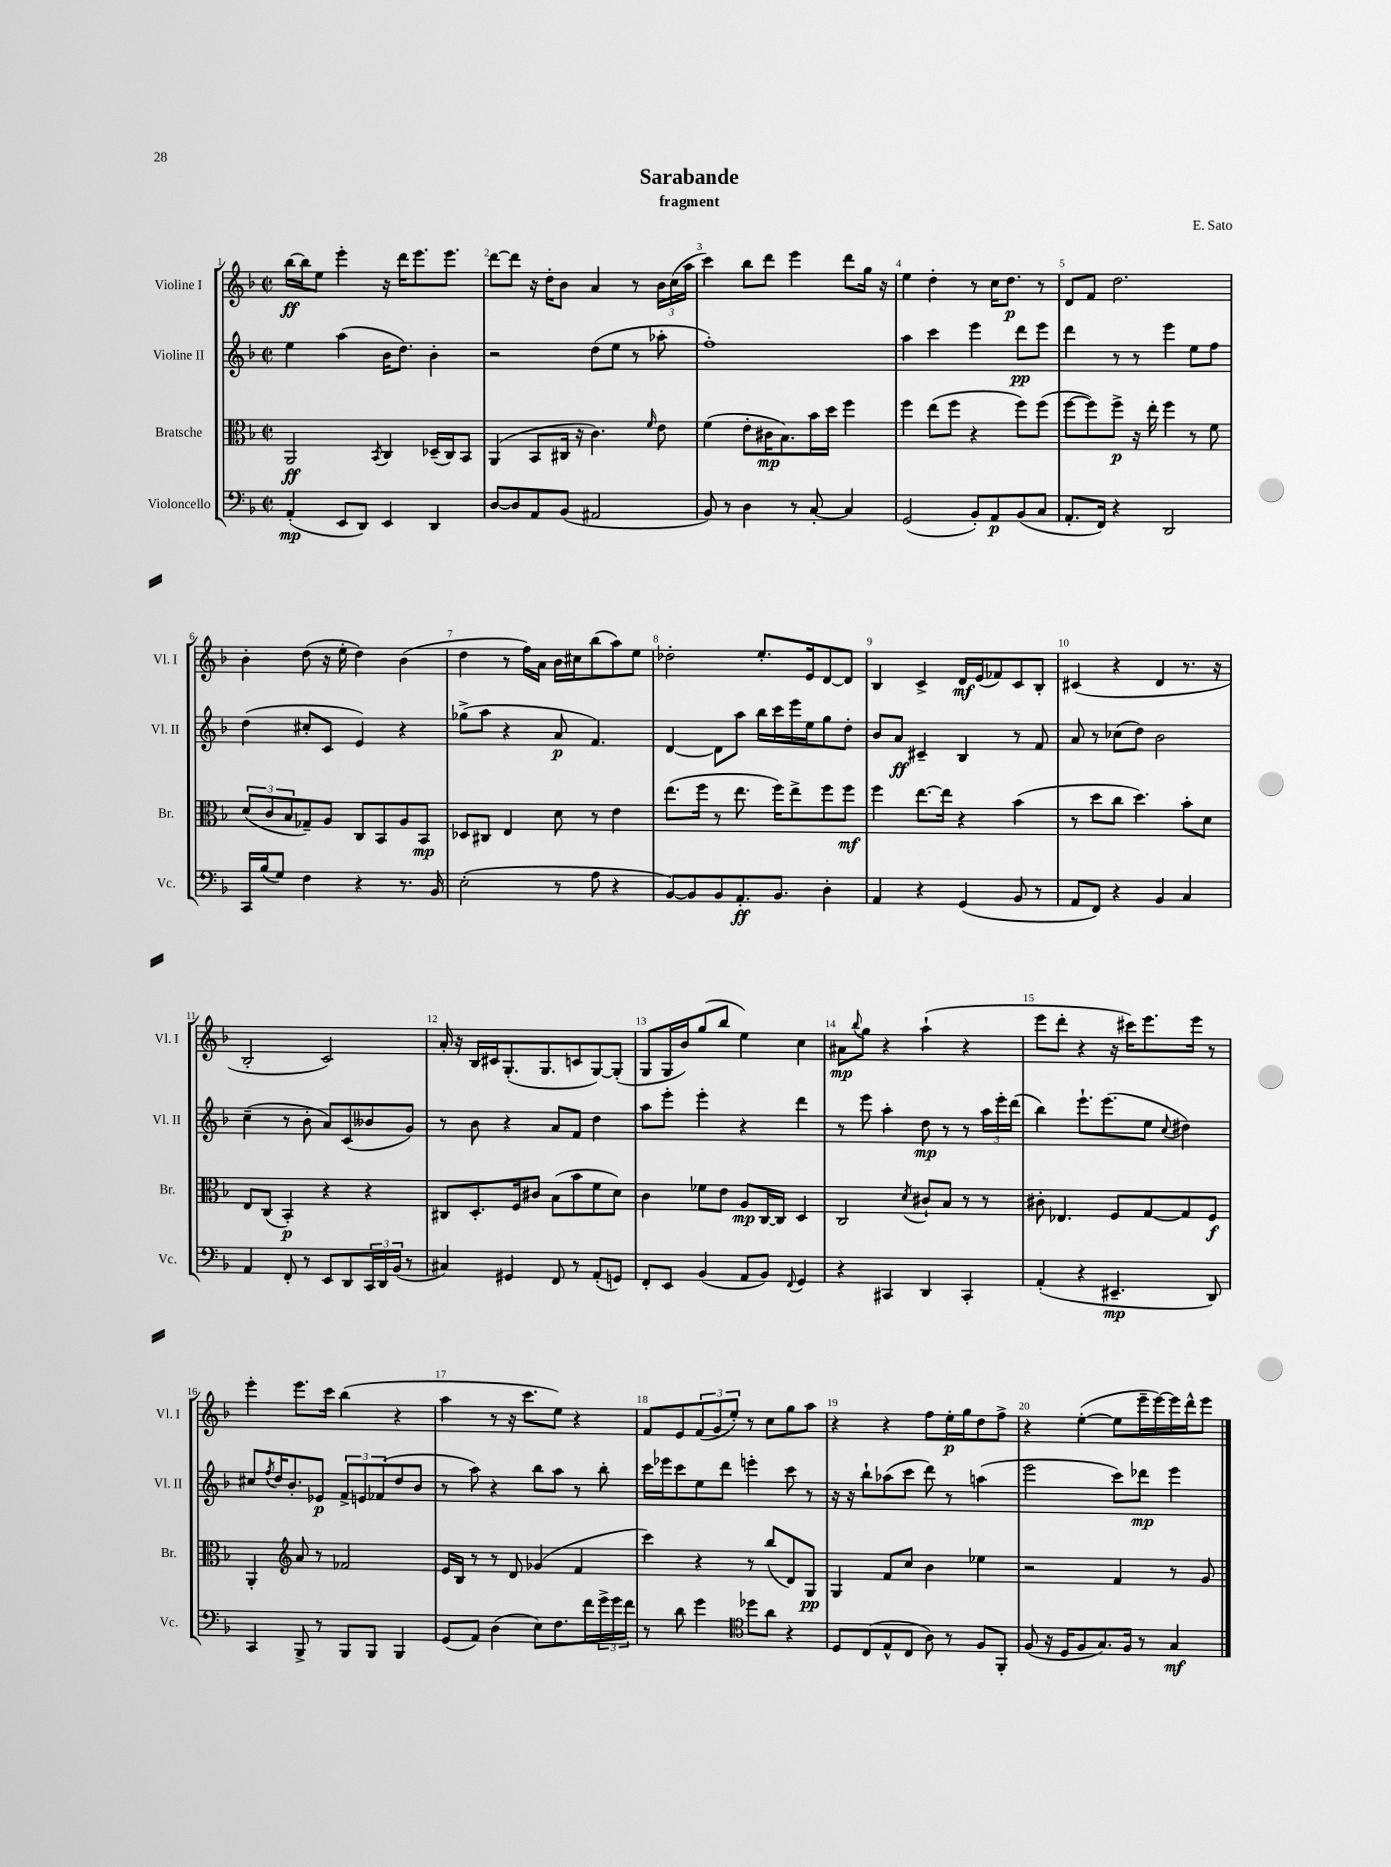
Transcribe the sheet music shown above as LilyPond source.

\header { title = "Sarabande" composer = "E. Sato" subtitle = "fragment" }
<<
\new StaffGroup <<
\new Staff = "s0" \with { instrumentName = "Violine I" shortInstrumentName = "Vl. I" } {
    \clef treble \key f \major \defaultTimeSignature \time 2/2
    bes''16~\ff bes''16 e''8 e'''4-. r16 d'''16 e'''8. e'''8. |
    d'''8~ d'''8 r16 d''16-. bes'8 a'4 r8 \tuplet 3/2 { bes'16 c''16( a''16 } |
    c'''4) bes''8 d'''8 e'''4 d'''8 g''16 r16 |
    e''4 d''4-. r8 c''16 d''8.\p r8 |
    d'8 f'8 d''2. |
    bes'4-. d''8( r16 e''16-. d''4) bes'4( |
    d''4 r8 f''16) a'16 bes'16 cis''16 bes''8( a''8) e''8 |
    des''2-. e''8.-. e'16 d'8~ d'8 |
    bes4 c'4-> d'16\mf e'16( fes'8) c'8 bes8-. |
    cis'4( r4 d'4 r8. r16 |
    bes2-. c'2) |
    a'16-. r16 bes16 cis'16 g8.-.( g8. c'8 g8~) g8-.( |
    g8 g16 bes'16) g''8( bes''8 e''4) c''4 |
    ais'8\mp \appoggiatura { bes''8 } g''8 r4 a''4-!( r4 |
    e'''8 d'''8-. r4 r16 cis'''16) e'''8. e'''16 r8 |
    e'''4-. e'''8. c'''16 bes''4( r4 |
    a''4 r8 r16 c'''8. e''8) r4 |
    f'8 e'8 \tuplet 3/2 { f'8( g'8 e''8-.) } r8 c''8 g''8 a''8 |
    r4 r4 f''8 e''16-.\p g''16 d''8 f''8-> |
    r4 e''4~-.( e''8 e'''16-- e'''16~) e'''16 d'''16-^ e'''8 \bar "|." |
}
\new Staff = "s1" \with { instrumentName = "Violine II" shortInstrumentName = "Vl. II" } {
    \clef treble \key f \major \defaultTimeSignature \time 2/2
    e''4 a''4( bes'16 d''8.) bes'4-. |
    r2 d''8( e''8 r8 aes''8-. |
    f''1-.) |
    a''4 c'''4 e'''4 d'''8\pp e'''8 |
    d'''4 r8 r8 e'''4 e''8 f''8 |
    d''4( cis''8-. c'8 e'4) r4 |
    ges''8->( a''8 r4 a'8\p f'4.) |
    d'4~ d'8 a''8 bes''16 c'''16 e'''16 e''16 g''8 d''8-. |
    bes'8 a'8\ff cis'4-- bes4 r8 f'8 |
    a'8 r8 ces''8( d''8) bes'2 |
    c''4--( r8 bes'8-. a'8) c'8( beses'8 g'8) |
    r8 bes'8 r4 a'8 f'8 d''4 |
    a''8 e'''8-. e'''4-. r4 d'''4 |
    r8 e'''8 a''4-. d''8\mp r8 r8 \tuplet 3/2 { a''16 e'''16-. d'''16( } |
    bes''4) e'''8.-! e'''8.( e''8 \appoggiatura { c''8 } dis''4) |
    cis''8 \acciaccatura { f''8 } d''16 bes'8.-. ees'8\p \tuplet 3/2 { f'8-> e'8 fes'8( } d''8 bes'8 |
    r8 a''8) r4 bes''8 a''8 r8 bes''8-. |
    c'''16 ees'''16 c'''8 e''8 d'''8 e'''4-. c'''8 r8 |
    r16 r16 bes''8-! aes''8( c'''8 d'''8) r8 a''4( |
    e'''2 c'''8) des'''8\mp e'''4 \bar "|." |
}
\new Staff = "s2" \with { instrumentName = "Bratsche" shortInstrumentName = "Br." } {
    \clef alto \key f \major \defaultTimeSignature \time 2/2
    a,2\ff \acciaccatura { bes,8 } c4 des16--( c16) bes,8 |
    a,4( bes,8 cis16 r16 c'4.) \grace { f'16 } e'8 |
    f'4( e'8-. cis'16\mp bes8.) bes'16 d''16 f''4 |
    f''4 e''8( f''8 r4 f''8) f''8( |
    f''8~ f''8) f''8->\p r16 e''16-. f''4 r8 f'8 |
    \tuplet 3/2 { d'8( c'8 bes8 } ges8--) a8 c8 bes,8 a8 bes,8\mp |
    des8 cis8 e4 d'8 r8 e'4 |
    e''8.( f''16 r8 e''8. f''16) e''8-> f''8 f''8\mf |
    f''4 e''8.~ e''16 r4 bes'4( |
    r8 d''8 c''8 d''4.) bes'8-. d'8 |
    e8 c8( bes,4-.\p) r4 r4 |
    cis8 d8.-. f16 cis'8 bes8( bes'8 f'8 d'8) |
    c'4 fes'8 e'8 a8\mp c16~ c16 d4 |
    c2 \acciaccatura { d'8 } cis'8-! bes8 r8 r8 |
    cis'8-. ees4. f8 g8~ g8 f8\f |
    a,4-. \clef treble a'8 r8 fes'2 |
    e'16 bes16 r8 r8 d'8 ges'4( f'4 |
    c'''4) r4 r8 bes''8( d'8) g8\pp |
    g4 f'8 c''8 bes'4 ees''4 |
    r2 f'4 r8 g'8 \bar "|." |
}
\new Staff = "s3" \with { instrumentName = "Violoncello" shortInstrumentName = "Vc." } {
    \clef bass \key f \major \defaultTimeSignature \time 2/2
    a,4-.\mp( e,8 d,8) e,4 d,4 |
    d8~ d8 a,8 bes,8( ais,2 |
    bes,8) r8 d4 r8 c8~-. c4 |
    g,2( bes,8-.) a,8\p bes,8( c8 |
    a,8.-. f,16) r4 d,2 |
    c,16 bes16( g8) f4 r4 r8. bes,16 |
    e2-.( r8 a8 r4 |
    bes,8~) bes,8 bes,8 a,8.-.\ff bes,8. d4-. |
    a,4 r4 g,4( bes,8 r8 |
    a,8 f,8) r4 bes,4 c4 |
    a,4 f,8-. r8 e,8 d,8 \tuplet 3/2 { c,16 d,16 bes,16( } r8 |
    cis4) gis,4 f,8 r8 a,8-.( g,8) |
    f,8-. e,8 bes,4( a,8 bes,8) \appoggiatura { f,8 } g,4 |
    r4 cis,4 d,4 cis,4-. |
    a,4-.( r4 eis,4.--\mp d,8) |
    c,4 bes,,8-> r8 bes,,8 bes,,8 bes,,4 |
    g,8( a,8) d4( e8) f8. f'16 \tuplet 3/2 { g'16-> g'16 f'16 } |
    r8 d'8 g'4 \clef tenor des''8 a'8 r4 |
    d8 c8( e8-^ c8 a8) r8 f8 f,8-. |
    f8( r16 d16 f8 g8.) f16 r8 g4\mf \bar "|." |
}
>>
>>
\layout { \context { \Score \override BarNumber.break-visibility = ##(#f #t #t) barNumberVisibility = #all-bar-numbers-visible } }
